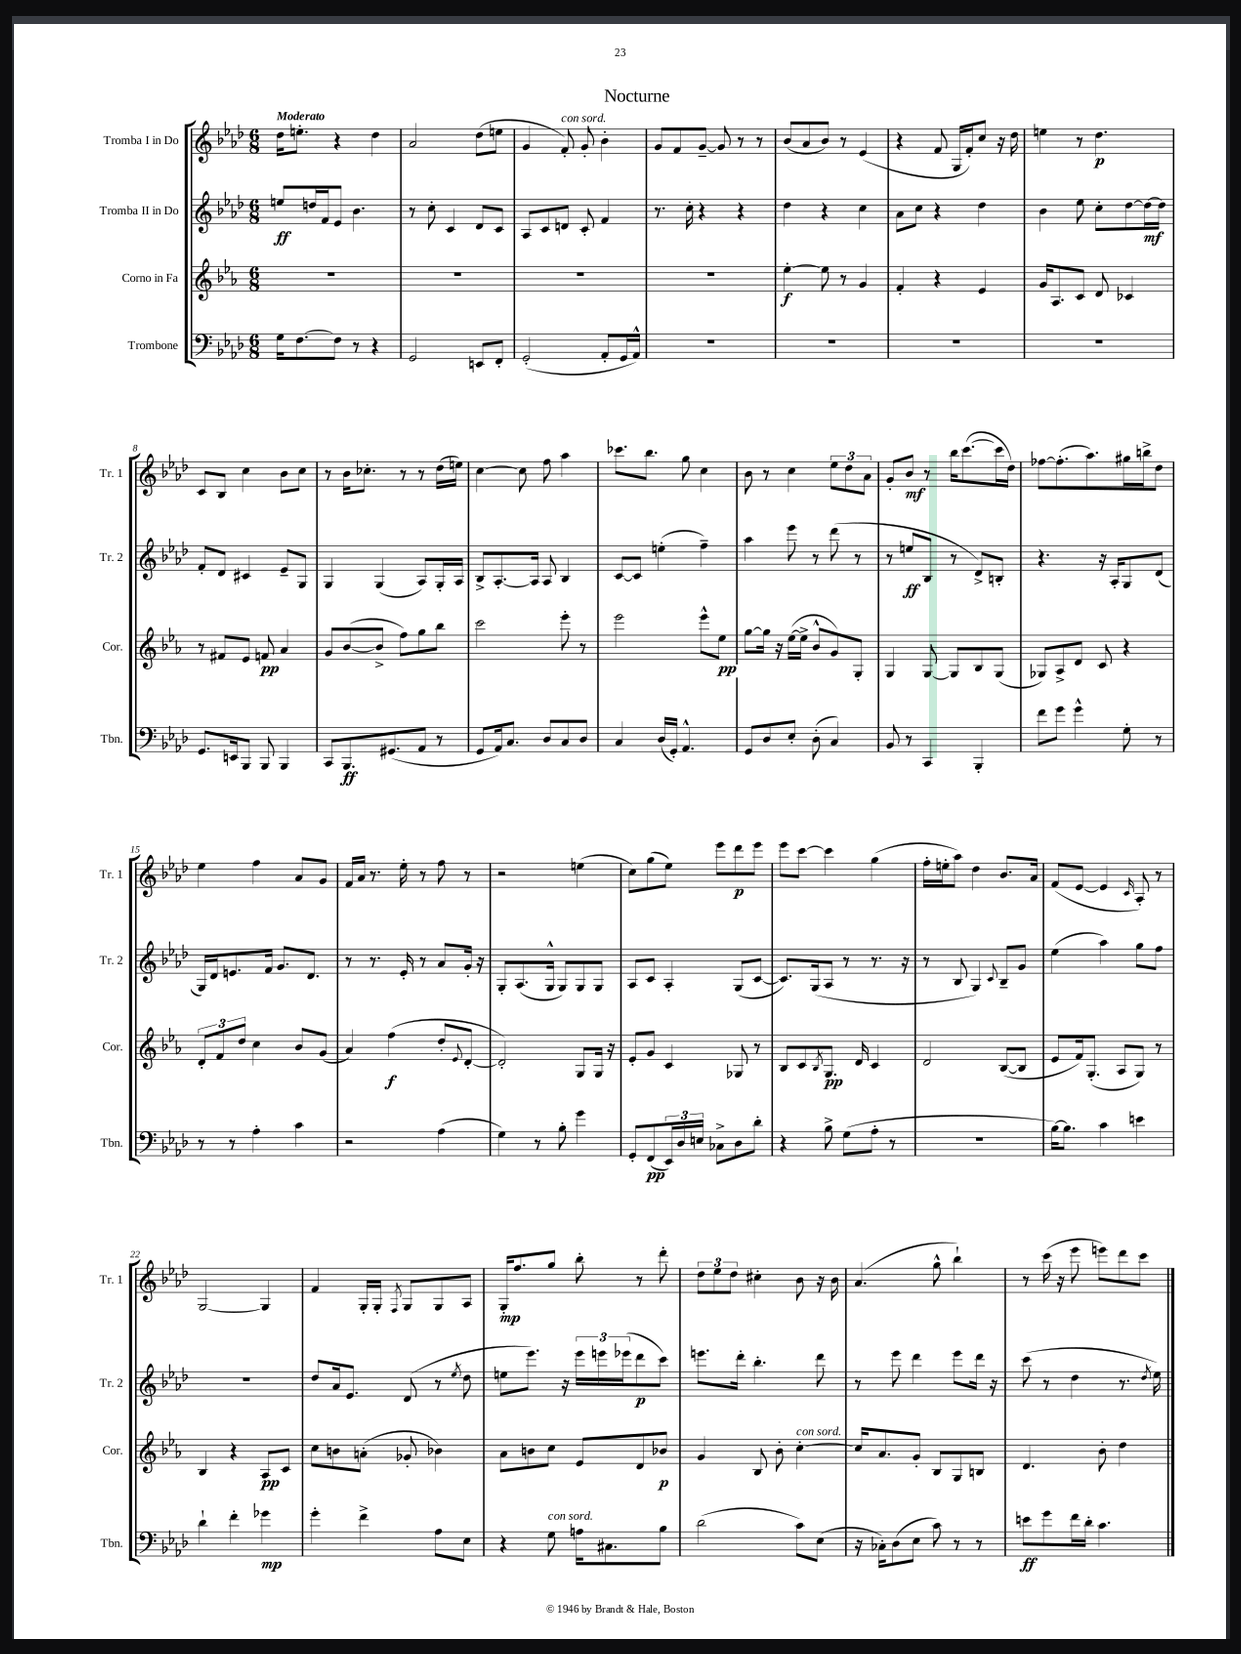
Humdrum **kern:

**kern	**kern	**kern	**kern
*staff4	*staff3	*staff2	*staff1
*clefF4	*clefG2	*clefG2	*clefG2
*k[b-e-a-d-]	*k[b-e-a-]	*k[b-e-a-d-]	*k[b-e-a-d-]
*M6/8	*M6/8	*M6/8	*M6/8
16G	2.r	8ee	16dd-
[8.F	.	.	8.ee'
.	.	16dd	.
.	.	16f	.
8F]	.	8e-	4r
8r	.	4.b-	.
4r	.	.	4dd-
=	=	=	=
2GG	2.r	8r	2a-
.	.	8cc'	.
.	.	4c	.
8EE	.	8d-	(8dd-
8FF'	.	8c	8ee
=	=	=	=
(2GG'	2.r	8A-	4g
.	.	8c	.
.	.	8d	8f')
.	.	8c'	8g'
8AA-'	.	4f	4b-'
16GG	.	.	.
16AA-^^)	.	.	.
=	=	=	=
2.r	2.r	8.r	8g
.	.	.	8f
.	.	16cc'	.
.	.	4r	[8g~
.	.	.	8g]
.	.	4r	8r
.	.	.	8r
=	=	=	=
2.r	[4ee-'	4dd-	(8b-
.	.	.	8a-
.	8ee-]	4r	8b-)
.	8r	.	8r
.	4g	4cc	(4e-
=	=	=	=
2.r	4f'	8a-	4r
.	.	8cc	.
.	4r	4r	8f
.	.	.	16G
.	.	.	16f')
.	4e-	4dd-	8cc
.	.	.	16r
.	.	.	16dd-
=	=	=	=
2.r	16g	4b-	4ee
.	8.A-	.	.
.	8c	8ee-	8r
.	8d	8cc'	4.dd-
.	4c-	[8dd-	.
.	.	16dd-_	.
.	.	16dd-]	.
=	=	=	=
8.GG	8r	8f'	8c
.	8f#	8d-	8B-
16EE	.	.	.
8BBB-	8e-	4c#	4cc
8BBB-	8f	.	.
4BBB-	4a-	8e-~	8b-
.	.	8G	8cc
=	=	=	=
8CC	8g	4G	8r
8.BBB-	([8b-	.	16b-
.	.	.	8.cc-'
.	8b-^]	(4G	.
(8.GG#	.	.	.
.	8ff)	.	8r
8AA-	8gg	8A-)	8r
8r	8bb-	16G'	(16dd-
.	.	16A-	16ee)
=	=	=	=
8GG	2ccc	8B-^	[4cc
16AA-)	.	[8.A-'	.
8.C	.	.	.
.	.	.	8cc]
.	.	16A-]	.
8D-	.	8A-	8ff
8C	8eee-'	4B-	4aa-
8D-	8r	.	.
=	=	=	=
4C	2eee-	[8c	8.ccc-
.	.	8c]	.
.	.	.	8.bb-
(16D-	.	(4ee'	.
16GG')	.	.	.
4.AA-^^	.	.	8gg
.	8eee-^^	4ff~)	4cc
.	8ee-	.	.
=	=	=	=
8GG	[8gg	4aa-	8b-
8D-	16gg]	.	8r
.	16r	.	.
8E-'	([16ee-	8eee-	4cc
.	16ee-^]	.	.
(8D-'	8b-^^	8r	.
4C)	8g)	(8ddd-	12ee-
.	.	.	12dd-
.	8G'	8r	.
.	.	.	12a-
=	=	=	=
8BB-	4G	8r	8g'
8r	.	8ee	8b-
4CC	[8G	8B-	8r
.	8G]	8r	16bb-
.	.	.	([8.ccc
4BBB-'	8B-	8d-^)	.
.	(8G	8B'	16ccc]
.	.	.	16dd-)
=	=	=	=
8f	8G-)	4.r	[8ff-
8g	8A-^	.	(8.ff-']
4g^^	8d	.	.
.	.	.	8.aa-)
.	8c	16r	.
.	.	16A-'	.
8G'	4r	8G	16gg#
.	.	.	16bb^
8r	.	(8d-	8dd-
=	=	=	=
8r	12d'	16G)	4ee-
.	.	16d-	.
.	12f	.	.
8r	.	8.e	.
.	12dd	.	.
4A-'	4cc	.	4ff
.	.	16f	.
.	.	8.g	.
4c	8b-	.	8a-
.	.	8.d-	.
.	(8g	.	8g
=	=	=	=
2r	4a-)	8r	16f
.	.	.	16a-
.	.	8.r	8.r
.	(4ff	.	.
.	.	16e-'	16ee-'
.	.	8r	8r
(4A-	8dd'	8a-	8ff
.	8qqe-	.	.
.	[8d'	16g'	8r
.	.	16r	.
=	=	=	=
4G)	2d'])	8G'	2r
.	.	(8.A-	.
8r	.	.	.
.	.	16G^^	.
8B-'	.	8G)	.
4g	8G	8G	(4ee
.	16G	8G	.
.	16r	.	.
=	=	=	=
8GG'	8e-'	8A-	8cc)
(8FF	8g	8c	(8gg
24EE-)	4c	4A-'	8ee-)
24D-	.	.	.
24E	.	.	.
8C-^	.	.	8eee-
8D-	8G-	(8G	8ddd-
8d-'	8r	[8c	8eee-
=	=	=	=
4r	8B-	8.c])	8eee-
.	8c	.	[8ccc
.	.	(16G	.
.	8qB-	.	.
8B-^	8.G	8A-	4ccc]
(8G	.	8r	.
.	16d	.	.
8A-'	4c	8.r	(4gg
8r	.	.	.
.	.	16r	.
=	=	=	=
2.r	2d	8r	16ff'
.	.	.	16ee'
.	.	8B-	8aa-)
.	.	4G)	4dd-
.	.	8qqc	.
.	([8B-	8B-~	8.b-
.	8B-]	8g	.
.	.	.	16a-
=	=	=	=
[16B-)	8e-	(4ee-	(8f
8.B-]	.	.	.
.	16f)	.	[8e-
.	(8.G'	.	.
4c	.	4aa-)	4e-]
.	8A-	.	.
.	.	.	16qqc
4e	8G)	8gg	8A-')
.	8r	8ff	8r
=	=	=	=
4d-`	4B-	2.r	[2G
4f'	4r	.	.
4g-	8A-	.	4G]
.	8c	.	.
=	=	=	=
4g'	8cc	8dd-	4f
.	8b	16a-	.
.	.	8.e-	.
4f^	(8a'	.	16G'
.	.	.	16G'
.	.	.	8qF
.	8g-'	(8d-	8G
8A-	4b-)	8r	8G
.	.	8qee-	.
8E-	.	8dd-	8A-
=	=	=	=
4r	8a-	8ee	16G'
.	.	.	8.ff
.	8b	8.eee-)	.
8G	8cc	.	8gg
.	.	16r	.
16A	8e-	24eee-	8bb-'
.	.	24eee	.
8.C#	.	.	.
.	.	(24eee-	.
.	8d	8ddd-	8r
8B-	8b-	8ccc)	8ddd-'
=	=	=	=
(2d-	4g	8.eee	12dd-
.	.	.	12ee-
.	.	.	12dd-
.	.	16ddd-'	.
.	8B-	4.bb-'	4cc#'
.	8b-'	.	.
8c)	[4cc'	.	8b-
(8E-	.	8ddd-	16r
.	.	.	16b-
=	=	=	=
16r	16cc]	8r	(4.a-
16C-')	8.a-	.	.
(8D-	.	8eee-	.
8E-	8g'	4ddd-	.
8c)	8B-	.	8gg^^
8r	8G	8eee-	4bb-`)
8r	8B	16ddd-	.
.	.	16r	.
=	=	=	=
8e	4.d	(8ccc	8r
8g	.	8r	(16ccc
.	.	.	16r
16f	.	4dd-	8eee-
16d-'	.	.	.
4.c	8b-'	.	8eee)
.	4dd	8.r	8ddd-
.	.	.	8ccc
.	.	8qdd-	.
.	.	16ee-)	.
==	==	==	==
*-	*-	*-	*-
